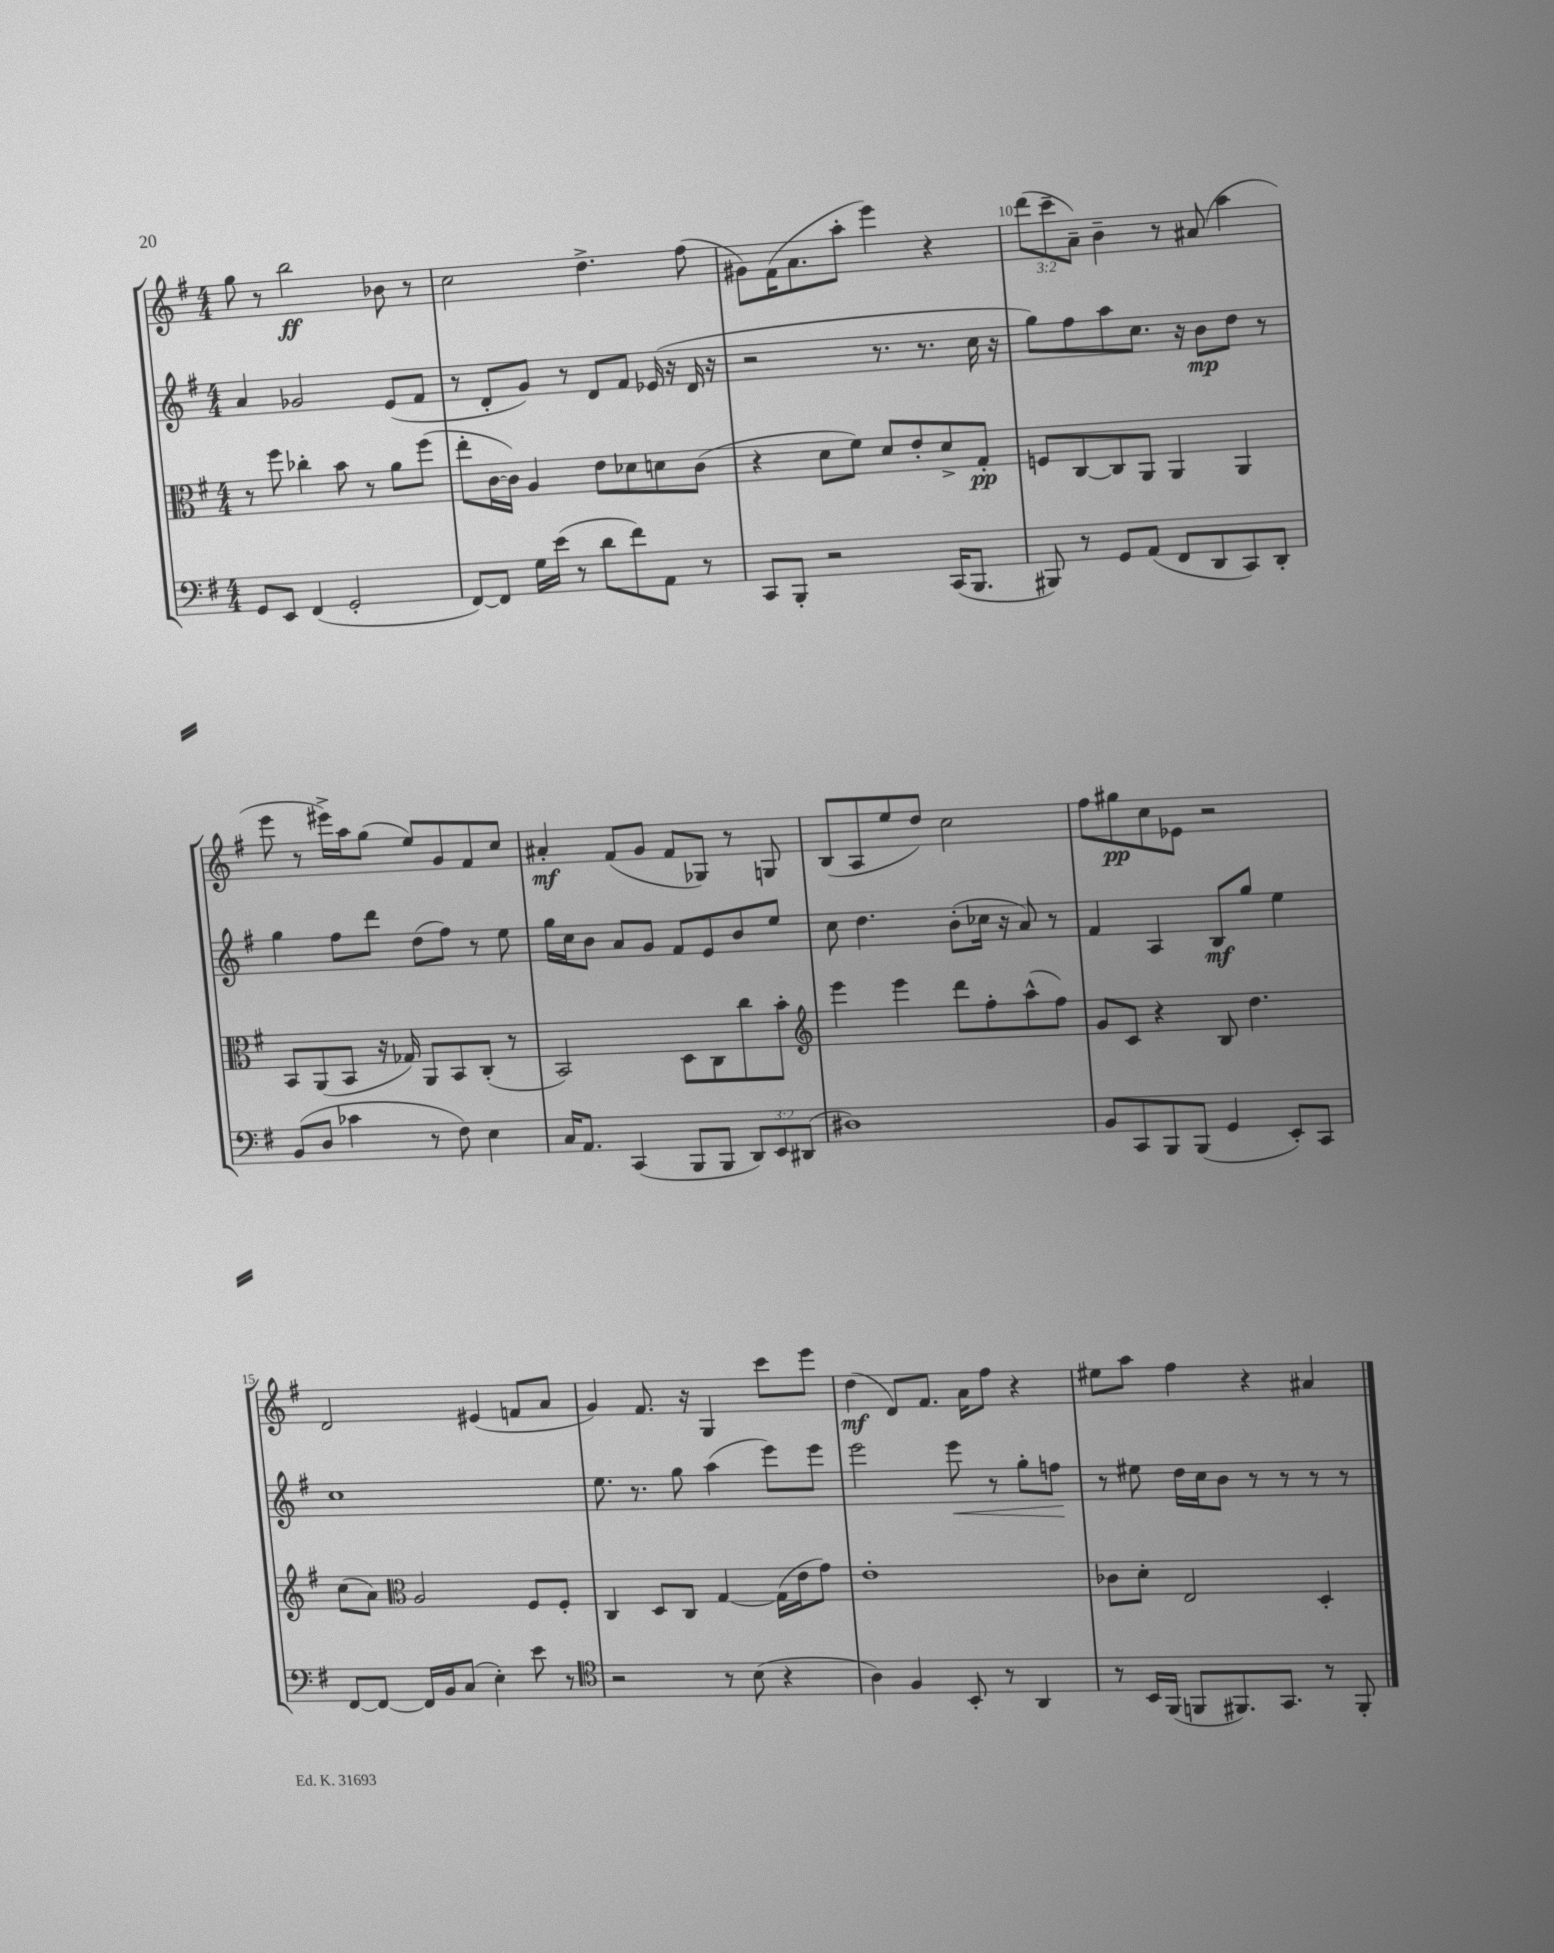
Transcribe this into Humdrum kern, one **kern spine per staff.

**kern	**kern	**dynam	**kern	**dynam	**kern	**dynam
*part4	*part3	*part3	*part2	*part2	*part1	*part1
*staff4	*staff3	*staff3	*staff2	*staff2	*staff1	*staff1
*clefF4	*clefC3	*	*clefG2	*	*clefG2	*
*k[f#]	*k[f#]	*	*k[f#]	*	*k[f#]	*
*M4/4	*M4/4	*	*M4/4	*	*M4/4	*
=7	=7	=7	=7	=7	=7	=7
8GG/L	8r	.	4a/	.	8gg\	.
8EE/J	8ff#\	.	.	.	8r	.
(4FF#/	4cc-X'\	.	2g-X/	.	2bb\	ff
2GG'/	8b\	.	.	.	.	.
.	8r	.	.	.	.	.
.	8a\L	.	(8e/L	.	8b-X\	.
.	(8ff#\J	.	8f#/J	.	8r	.
=8	=8	=8	=8	=8	=8	=8
[8FF#/L)	8ee'\L	.	8r	.	2cc\	.
8FF#/J]	[16c\L	.	8d'/L	.	.	.
.	16c\JJ])	.	.	.	.	.
16G\LL	4A/	.	8g/J)	.	.	.
(16e\JJ	.	.	.	.	.	.
8r	.	.	8r	.	.	.
8d\L	8e\L	.	8d/L	.	4.dd^\	.
8f#\)	8d-X\	.	8f#/J	.	.	.
8AA\J	8dn\	.	(16e-X/	.	.	.
.	.	.	16r	.	.	.
8r	(8c\J	.	16d/	.	(8ff#\	.
.	.	.	16r	.	.	.
=9	=9	=9	=9	=9	=9	=9
8CC/L	4r	.	2r	.	8g#X\L)	.
8BBB'/J	.	.	.	.	(16f#\K	.
.	.	.	.	.	8.a\	.
2r	8d\L	.	.	.	.	.
.	8f#\J)	.	.	.	8aa'\J	.
.	8d/L	.	8.r	.	4eee\)	.
.	8e'/	.	.	.	.	.
.	.	.	8.r	.	.	.
(16CC/KL	8d^/	.	.	.	4r	.
8.BBB/J	.	.	.	.	.	.
.	8G'/J	pp	16cc\	.	.	.
.	.	.	16r	.	.	.
=10	=10	=10	=10	=10	=10	=10
8BBB#X/)	8Fn/L	.	8gg\L)	.	(12ddd\L	.
.	.	.	.	.	12ccc~\	.
8r	[8C/	.	8ff#\	.	.	.
.	.	.	.	.	12a~\J)	.
8GG/L	8C/]	.	8aa\	.	4b~\	.
(8AA/J	8AA/J	.	8.cc\J	.	.	.
8FF#/L	4AA/	.	.	.	8r	.
.	.	.	16r	.	.	.
8DD/	.	.	8b\L	mp	(8a#X/	.
8CC/)	4AA/	.	8dd\J	.	4aa\	.
8DD'/J	.	.	8r	.	.	.
!!LO:LB:g=z
=11	=11	=11	=11	=11	=11	=11
(8BB/L	8BB/L	.	4gg\	.	8eee\	.
8D/J	(8AA/	.	.	.	8r	.
4c-X\	8BB/J	.	8ff#\L	.	16eee#X^\LL)	.
.	.	.	.	.	16aa\J	.
.	16r	.	8ddd\J	.	(8gg\J	.
.	16G-X/)	.	.	.	.	.
8r	8AA/L	.	(8dd\L	.	8ee/L)	.
8F#\)	8BB/	.	8ff#\J)	.	8g/	.
4E\	(8C'/J	.	8r	.	8f#/	.
.	8r	.	8ee\	.	8cc/J	.
=12	=12	=12	=12	=12	=12	=12
16C/KL	2BB/)	.	16gg\LL	.	4a#X'/	mf
8.AA/J	.	.	16cc\J	.	.	.
.	.	.	8b\J	.	.	.
(4CC/	.	.	8a/L	.	(8f#/L	.
.	.	.	8g/J	.	8g/J	.
8BBB/L	8D\L	.	8f#/L	.	8f#/L	.
8BBB/J	8C\	.	8e/	.	8G-X/J)	.
12DD/L)	8cc\	.	8b/	.	8r	.
12EE/	.	.	.	.	.	.
.	8b'\J	.	8ee/J	.	8Gn/	.
(12DD#X/J	.	.	.	.	.	.
=13	=13	=13	=13	=13	=13	=13
*	*clefG2	*	*	*	*	*
1D#X)	4eee\	.	8cc\	.	(8B/L	.
.	.	.	4.dd\	.	8A/	.
.	4eee\	.	.	.	8ee/	.
.	.	.	.	.	8dd/J)	.
.	8ddd\L	.	(8b'\L	.	2cc\	.
.	8ff#'\	.	16cc-X\Jk	.	.	.
.	.	.	16r	.	.	.
.	(8aa^^\	.	8a/)	.	.	.
.	8ff#\J)	.	8r	.	.	.
=14	=14	=14	=14	=14	=14	=14
8BB/L	8g/L	.	4f#/	.	8ff#\L	.
8CC/	8c/J	.	.	.	8gg#X\	pp
8BBB/	4r	.	4A/	.	8cc\	.
(8BBB/J	.	.	.	.	8e-X\J	.
4GG/	8B/	.	8B/L	mf	2r	.
.	4.dd\	.	8gg/J	.	.	.
8EE'/L)	.	.	4ee\	.	.	.
8CC/J	.	.	.	.	.	.
!!LO:LB:g=z
=15	=15	=15	=15	=15	=15	=15
[8FF#/L	(8cc\L	.	1cc	.	2d/	.
8FF#/J_	8a\J)	.	.	.	.	.
*	*clefC3	*	*	*	*	*
16FF#/LL]	2A/	.	.	.	.	.
16BB/J	.	.	.	.	.	.
(8C/J	.	.	.	.	.	.
4E'\)	.	.	.	.	(4e#X/	.
8e\	8F#/L	.	.	.	8fn/L	.
8r	8F#'/J	.	.	.	8a/J	.
=16	=16	=16	=16	=16	=16	=16
*clefC4	*	*	*	*	*	*
2r	4C/	.	8.ee\	.	4g/)	.
.	.	.	8.r	.	.	.
.	8D/L	.	.	.	8.f#/	.
.	8C/J	.	8gg\	.	.	.
.	.	.	.	.	16r	.
8r	[4G/	.	(4aa\	.	4G/	.
(8B\	.	.	.	.	.	.
4r	(16G\LL]	.	8eee\L)	.	8ccc\L	.
.	16e\J	.	.	.	.	.
.	8g\J)	.	8eee\J	.	8eee\J	.
=17	=17	=17	=17	=17	=17	=17
4A\)	1e'	.	2eee\	.	(4dd\	mf
4F#/	.	.	.	.	8d/L)	.
.	.	.	.	.	8.f#/J	.
!	!	!	!	!LO:HP:b	!	!
8BB'/	.	.	8eee\	<	.	.
.	.	.	.	.	16a\KL	.
8r	.	.	8r	.	8ff#\J	.
4AA/	.	.	8gg'\L	.	4r	.
.	.	.	8ffn\J	.	.	.
.	.	.	.	[	.	.
=18	=18	=18	=18	=18	=18	=18
8r	8c-X\L	.	8r	.	8ee#X\L	.
16BB/LL	8d'\J	.	8ee#X\	.	8aa\J	.
(16FF#/JJ	.	.	.	.	.	.
8FFn/L	2E/	.	16dd\LL	.	4ff#\	.
.	.	.	16cc\J	.	.	.
8.FF#X/)	.	.	8b\J	.	.	.
.	.	.	8r	.	4r	.
8.GG/J	.	.	.	.	.	.
.	.	.	8r	.	.	.
8r	4D'/	.	8r	.	4a#X/	.
8FF#'/	.	.	8r	.	.	.
==	==	==	==	==	==	==
*-	*-	*-	*-	*-	*-	*-
